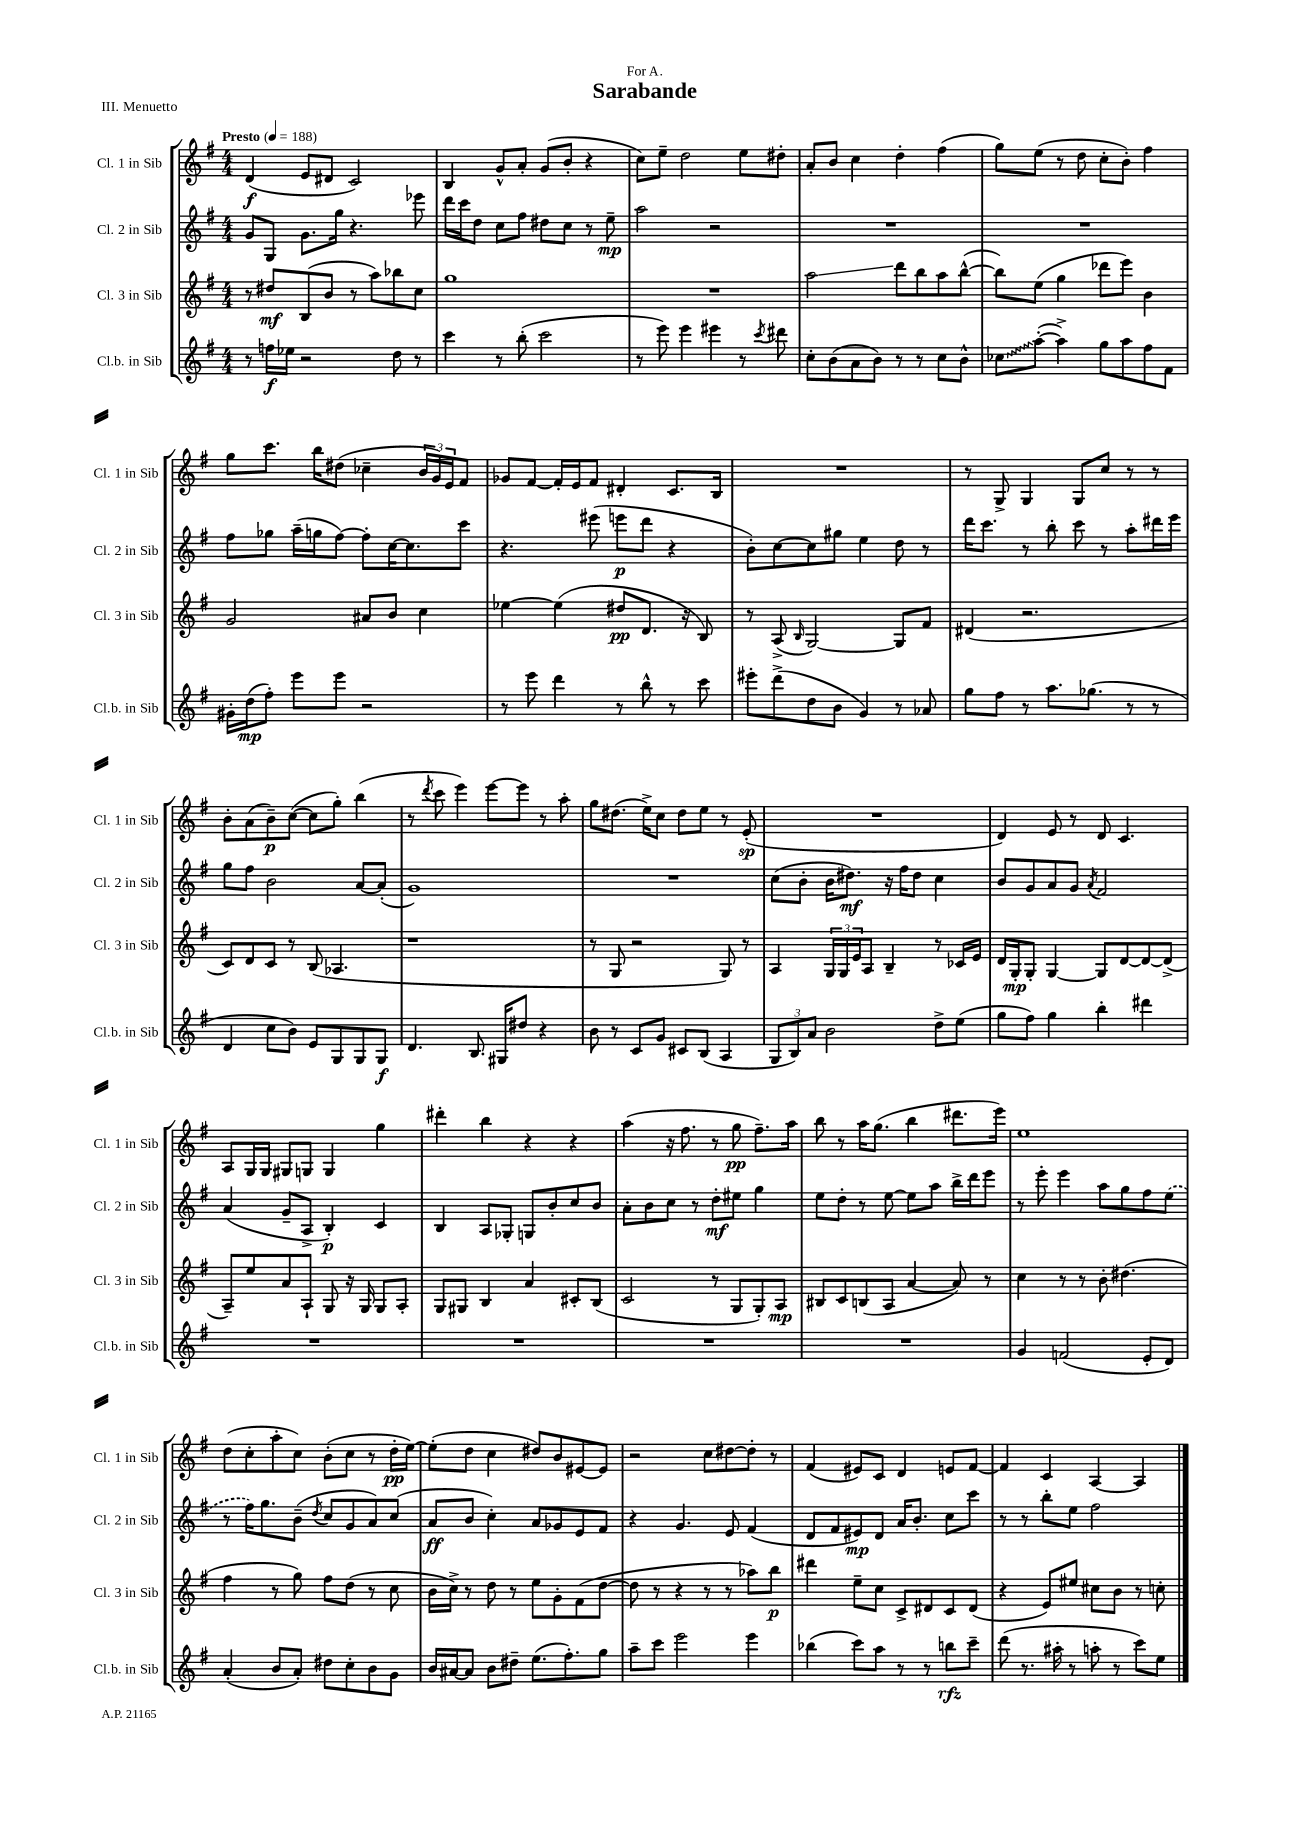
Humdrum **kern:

**kern	**kern	**kern	**kern
*staff4	*staff3	*staff2	*staff1
*clefG2	*clefG2	*clefG2	*clefG2
*k[f#]	*k[f#]	*k[f#]	*k[f#]
*M4/4	*M4/4	*M4/4	*M4/4
*MM188	*MM188	*MM188	*MM188
8r	8r	8g	(4d
16ff	8dd#	8G	.
16ee-	.	.	.
2r	(8B	8.g	8e
.	8b	.	8d#
.	.	16gg	.
.	8r	4.r	2c)
.	8aa)	.	.
8dd	8bb-	.	.
8r	8cc	8eee-	.
=	=	=	=
4ccc	1gg	16ddd	4B
.	.	16ccc	.
.	.	8dd	.
8r	.	8cc	8g^^
(8bb'	.	8ff#	8a'
2ccc	.	8dd#	(8g
.	.	8cc	8b'
.	.	8r	4r
.	.	8ee~	.
=	=	=	=
8r	1r	2aa	8cc)
8eee)	.	.	8ee~
4eee	.	.	2dd
4eee#	.	2r	.
8r	.	.	8ee
8qccc	.	.	.
8ddd#	.	.	8dd#'
=	=	=	=
8cc'	2aa	1r	8a'
(8b	.	.	8b
8a	.	.	4cc
8b)	.	.	.
8r	8ddd	.	4dd'
8r	8bb	.	.
8cc	8aa	.	(4ff#
8b^^	([8bb^^	.	.
=	=	=	=
8cc-	8bb])	1r	8gg)
([8aa'	(8ee	.	(8ee
4aa^])	4gg	.	8r
.	.	.	8dd
8gg	8ddd-	.	8cc'
8aa	8eee)	.	8b')
8ff#	4b	.	4ff#
8f#	.	.	.
=	=	=	=
16g#'	2g	8ff#	8gg
(16dd	.	.	.
8ff#')	.	8gg-	8.ccc
8eee	.	(16aa~	.
.	.	16gg	16bb
8eee	.	[8ff#)	(8dd#
2r	8a#	8ff#']	4cc-~
.	8b	[16cc	.
.	.	8.cc]	.
.	4cc	.	24b
.	.	.	24g)
.	.	.	24e
.	.	8ccc	8f#
=	=	=	=
8r	[4ee-	4.r	8g-
8eee	.	.	[8f#
4ddd	(4ee-]	.	16f#']
.	.	.	16e
.	.	(8eee#	8f#
8r	8dd#	8eee	4d#'
8bb^^	8.d	8ddd	.
8r	.	4r	8.c
.	16r	.	.
8ccc	8B)	.	.
.	.	.	16B
=	=	=	=
8eee#'	8r	8b')	1r
(8ddd^	(8A^	[8cc	.
.	16qqB	.	.
8dd	[2G)	8cc]	.
8b	.	8gg#	.
4g)	.	4ee	.
8r	8G]	8dd	.
8a-	8f#	8r	.
=	=	=	=
8gg	(4d#	16ddd	8r
.	.	8.ccc	.
8ff#	.	.	8G^
8r	2.r	8r	4G
8.aa	.	8bb'	.
.	.	8ccc	8G
(8.gg-	.	.	.
.	.	8r	8cc
8r	.	8aa'	8r
8r	.	16ddd#	8r
.	.	16eee	.
=	=	=	=
4d	8c)	8gg	8b'
.	8d	8ff#	(8a
8cc	8c	2b	8b~)
8b)	8r	.	([8cc
8e	(8B	.	8cc]
8G	4.A-	.	8gg')
8G	.	[8a	(4bb
8G	.	(8a']	.
=	=	=	=
4.d	1r	1g)	8r
.	.	.	8qddd
.	.	.	8ccc
.	.	.	4eee)
8.B	.	.	.
.	.	.	[8eee
16G#	.	.	.
8dd#	.	.	8eee]
4r	.	.	8r
.	.	.	8aa'
=	=	=	=
8b	8r	1r	8gg
8r	8G	.	(8.dd#
8c	2r	.	.
.	.	.	16ee^)
8g	.	.	8cc
8c#	.	.	8dd#
(8B	.	.	8ee
4A	8G)	.	8r
.	8r	.	(8e'
=	=	=	=
12G	4A	(8cc	1r
12B)	.	.	.
.	.	8b'	.
12a	.	.	.
2b	24G	16b	.
.	24G	.	.
.	.	8.dd#)	.
.	24e	.	.
.	8A	.	.
.	4B~	16r	.
.	.	16ff#	.
.	.	8dd#	.
8dd^	8r	4cc	.
(8ee	16c-	.	.
.	16e	.	.
=	=	=	=
8gg	16d	8b	4d)
.	16G'	.	.
8ff#)	8G'	8g	.
4gg	[4G	8a	8e
.	.	8g	8r
.	.	8qa	.
4bb'	8G]	2f#	8d
.	[8d	.	4.c
4ddd#	8d_	.	.
.	(8d^]	.	.
=	=	=	=
1r	8A~)	(4a	8A
.	8ee	.	16G
.	.	.	16G
.	8a	8g~	8G#
.	8A`	8A^	8G
.	8G	4B')	4G
.	16r	.	.
.	16G	.	.
.	8G	4c	4gg
.	8A'	.	.
=	=	=	=
1r	8G	4B	4ddd#'
.	8G#	.	.
.	4B	8A	4bb
.	.	8G-'	.
.	4a	8G	4r
.	.	8b'	.
.	8c#'	8cc	4r
.	(8B	8b	.
=	=	=	=
1r	2c	8a'	(4aa
.	.	8b	.
.	.	8cc	16r
.	.	.	8.ff#
.	.	8r	.
.	8r	8dd'	8r
.	8G	8ee#	8gg
.	8G')	4gg	8.ff#~)
.	8A	.	.
.	.	.	16aa
=	=	=	=
1r	8B#	8ee	8bb
.	8c	8dd'	8r
.	(8B	8r	16aa
.	.	.	(8.gg
.	8A	[8ee	.
.	[4a	8ee]	4bb
.	.	8aa	.
.	8a])	16bb^	8.ddd#
.	.	16ddd	.
.	8r	8eee	.
.	.	.	16eee)
=	=	=	=
4g	4cc	8r	1ee
.	.	8eee'	.
(2f	8r	4eee	.
.	8r	.	.
.	8b'	8aa	.
.	(4.dd#	8gg	.
8e'	.	8ff#	.
8d)	.	(8ee	.
=	=	=	=
(4a'	4ff#	8r	(8dd
.	.	16ff#)	8cc'
.	.	8.gg	.
8b	8r	.	8aa'
8a')	8gg)	(8b~	8cc)
.	.	8qdd	.
8dd#	8ff#	8cc	(8b'
8cc'	(8dd	8g	8cc
8b	8r	8a)	8r
8g	8cc	(8cc	16dd'
.	.	.	[16ee)
=	=	=	=
16b	16b	8a	(8ee']
[16a#	16cc^)	.	.
8a#]	8r	8b	8dd
8b	8dd	4cc')	4cc
8dd#~	8r	.	.
(8.ee	8ee	8a	8dd#)
.	8g'	8g-	8b
8.ff#')	.	.	.
.	(8f#	8e	[8e#
8gg	[8dd	8f#	8e#]
=	=	=	=
8aa~	8dd]	4r	2r
8ccc	8r	.	.
2eee	4r	4.g	.
.	8r	.	8cc
.	8r	8e	[8dd#
4eee	8aa-)	(4f#	8dd#']
.	8bb	.	8r
=	=	=	=
(4bb-	4ddd#	8d	(4f#
.	.	8f#	.
8ccc)	8ee~	8e#)	8e#)
8aa	8cc	8d	8c
8r	8c^	16a	4d
.	.	8.b'	.
8r	8d#	.	.
8bb	8c	8cc	8e
8ccc~	(8d#	8ccc	[8f#
=	=	=	=
(8ddd	4r	8r	4f#]
8.r	.	8r	.
.	8e)	8bb'	4c
16aa#'	.	.	.
8r	8ee#	8ee	.
8aa'	8cc#	2ff#	[4A
8r	8b	.	.
8ccc)	8r	.	4A]
8ee	8cc'	.	.
==	==	==	==
*-	*-	*-	*-
